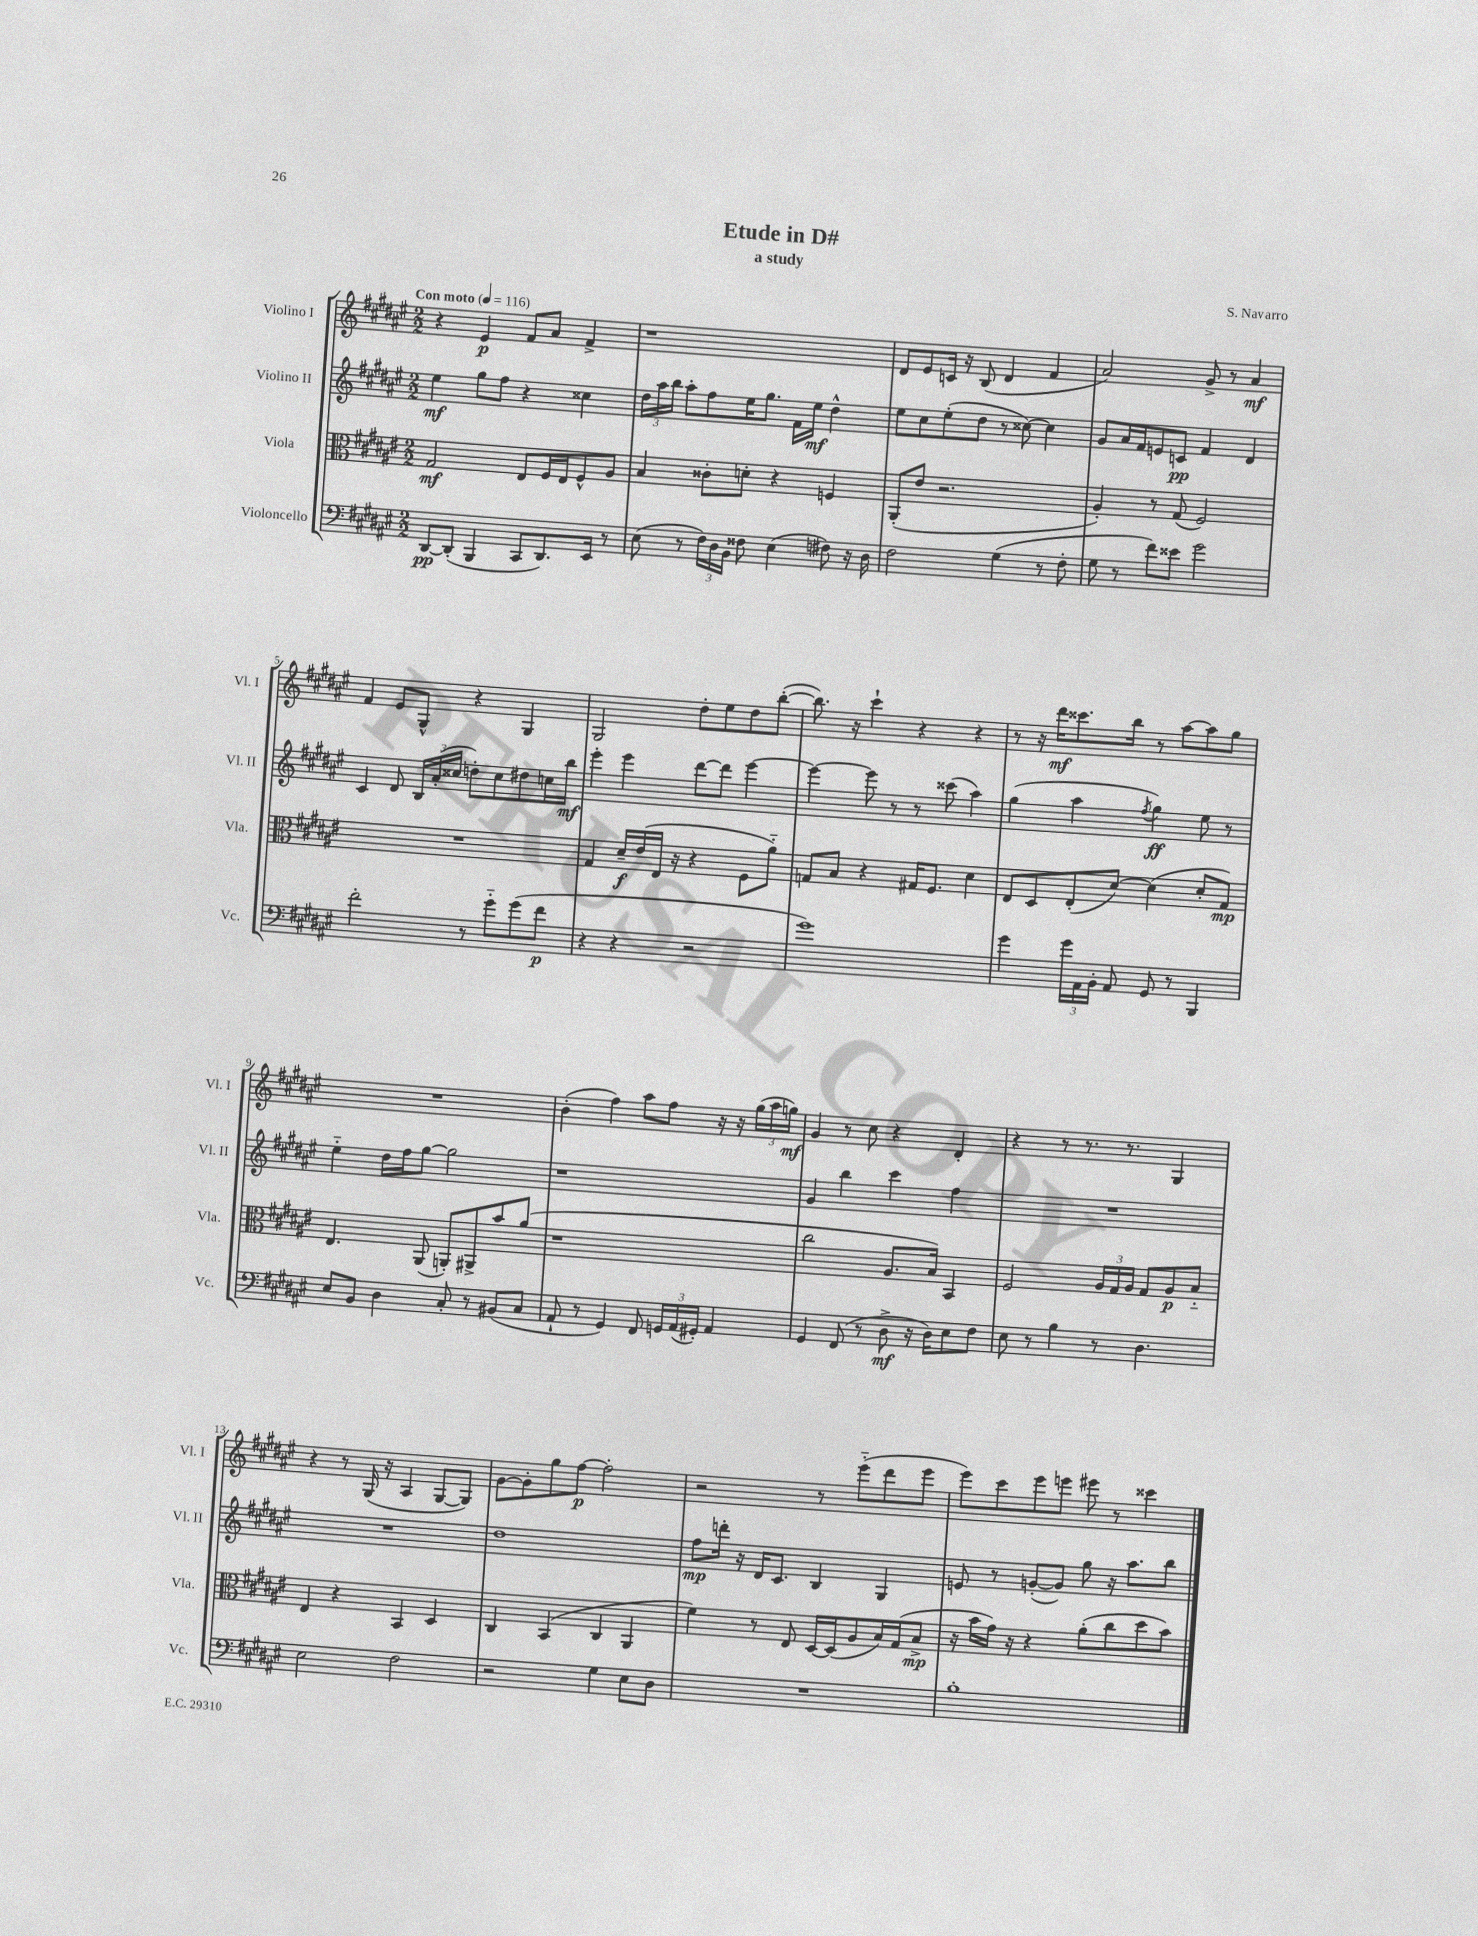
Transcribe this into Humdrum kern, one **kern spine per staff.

**kern	**kern	**kern	**kern
*staff4	*staff3	*staff2	*staff1
*clefF4	*clefC3	*clefG2	*clefG2
*k[f#c#g#d#a#e#]	*k[f#c#g#d#a#e#]	*k[f#c#g#d#a#e#]	*k[f#c#g#d#a#e#]
*M2/2	*M2/2	*M2/2	*M2/2
*MM116	*MM116	*MM116	*MM116
[8DD#	2G#	4ee#	4r
(8DD#']	.	.	.
4BBB	.	8gg#	4e#
.	.	8ff#	.
8CC#	8E#	4r	8f#
8.DD#)	16F#	.	8a#
.	16E#	.	.
.	8F#^^	4cc##	4f#^
16EE#	.	.	.
8r	8A#	.	.
=	=	=	=
(8E#	4B	24dd#	1r
.	.	24aa#	.
.	.	24bb	.
8r	.	8aa#'	.
24F#)	8c##'	8ff#	.
24D#	.	.	.
24BB	.	.	.
8F##	8d'	16ee#	.
.	.	8.gg#	.
(4E#	4r	.	.
.	.	16f#	.
.	.	16ee#	.
8F#)	4F	4dd#^^	.
16r	.	.	.
16D#	.	.	.
=	=	=	=
2F#	(8AA#'	8ee#	8d#
.	8e#	8cc#	8e#
.	2.r	(8ee#'	16c
.	.	.	16r
.	.	8dd#	(8B
(4G#	.	8r	4d#
.	.	[8cc##)	.
8r	.	4cc##]	4f#
8F#'	.	.	.
=	=	=	=
8G#	4A#')	8g#	2a#)
8r	.	16a#	.
.	.	16f#	.
8f#)	8r	8e	.
8e##	(8G#	8c	.
2g#	2F#)	4f#	8g#^
.	.	.	8r
.	.	4d#	4a#
=	=	=	=
2f#'	1r	4c#	4f#
.	.	8d#	8e#
.	.	24B	8G#^^
.	.	(24a#'	.
.	.	24cc##	.
8r	.	8dd')	4r
8g#'~	.	8cc##	.
(8g#	.	8dd#	4G#
8f#	.	16cc	.
.	.	16bb	.
=	=	=	=
4r	4G#	4eee#'	2G#
4r	16d#~	4eee#	.
.	(16e#	.	.
.	16E#	.	.
.	16r	.	.
2r	4r	[8ddd#	8dd#'
.	.	8ddd#]	8ee#
.	8F#	[4eee#	8dd#
.	8a#'~)	.	([8bb'
=	=	=	=
1g#)	8G	4eee#_	8.bb])
.	8B	.	.
.	.	.	16r
.	4r	8eee#]	4ccc#`
.	.	8r	.
.	16G#	8r	4r
.	8.F#	.	.
.	.	(8ccc##	.
.	4d#	4aa#)	4r
=	=	=	=
4g#	8E#	(4gg#	8r
.	8D#	.	16r
.	.	.	16ddd#
24g#	(8E#'	4aa#	8.ccc##
24AA#	.	.	.
24BB'	.	.	.
8AA#	[8d#)	.	.
.	.	.	16bb
.	.	8qff#	.
8GG#	(4d#]	4gg#)	8r
8r	.	.	[8aa#
4BBB	8d#'	8ee#	8aa#]
.	8G#)	8r	8gg#
=	=	=	=
8E#	4.E#	4ee#'~	1r
8BB	.	.	.
4D#	.	16dd#	.
.	.	16ff#	.
.	(8AA#	[8gg#	.
8C#'	8AA')	2gg#]	.
8r	8AA#^	.	.
(8BB#	8b	.	.
8C#	(8a#	.	.
=	=	=	=
8AA#`	1r	1r	(4b'
8r	.	.	.
4GG#)	.	.	4ff#)
8FF#	.	.	8aa#
24GG	.	.	8ff#
(24AA#	.	.	.
24GG#')	.	.	.
4AA#	.	.	16r
.	.	.	16r
.	.	.	(24gg#
.	.	.	24aa#
.	.	.	24gg)
=	=	=	=
4GG#	2cc#	4g#	4g#
(8FF#	.	4bb	8r
8r	.	.	8cc#
8D#^	8.A#	4ccc#	4r
16r	.	.	.
16D#)	16B)	.	.
8E#	4BB	4ff#	4d#'
8F#	.	.	.
=	=	=	=
8E#	2F#	1r	4r
8r	.	.	.
4B	.	.	8r
.	.	.	8.r
8r	24A#	.	.
.	24G#	.	.
.	.	.	8.r
.	24A#	.	.
4.D#	8G#	.	.
.	8A#	.	4G#
.	8B'~	.	.
=	=	=	=
2E#	4E#	1r	4r
.	4r	.	8r
.	.	.	(16G#
.	.	.	16r
2F#	4BB	.	4A#
.	4D#	.	[8G#
.	.	.	8G#])
=	=	=	=
2r	4C#	1dd#	[8g#
.	.	.	8g#']
.	(4BB	.	8gg#
.	.	.	[8ff#
4G#	4C#	.	2ff#']
8E#	4AA#	.	.
8D#	.	.	.
=	=	=	=
1r	4f#)	8ff#	2r
.	.	16ddd'	.
.	.	16r	.
.	8r	16d#	.
.	.	8.c#	.
.	8E#	.	.
.	[16D#	4B	8r
.	(16D#]	.	.
.	8A#	.	(8eee#'~
.	16B)	4G#	8ddd#
.	(16G#	.	.
.	8B^	.	8eee#
=	=	=	=
1B'	16r	8e	8eee#)
.	16b	.	.
.	16g#)	8r	8ccc#
.	16r	.	.
.	4r	([8g'	8eee#
.	.	8g])	8eee
.	(8a#'	8gg#	8eee#
.	8cc#	16r	8r
.	.	8.aa#	.
.	8dd#	.	4ccc##
.	8b)	8bb	.
==	==	==	==
*-	*-	*-	*-
